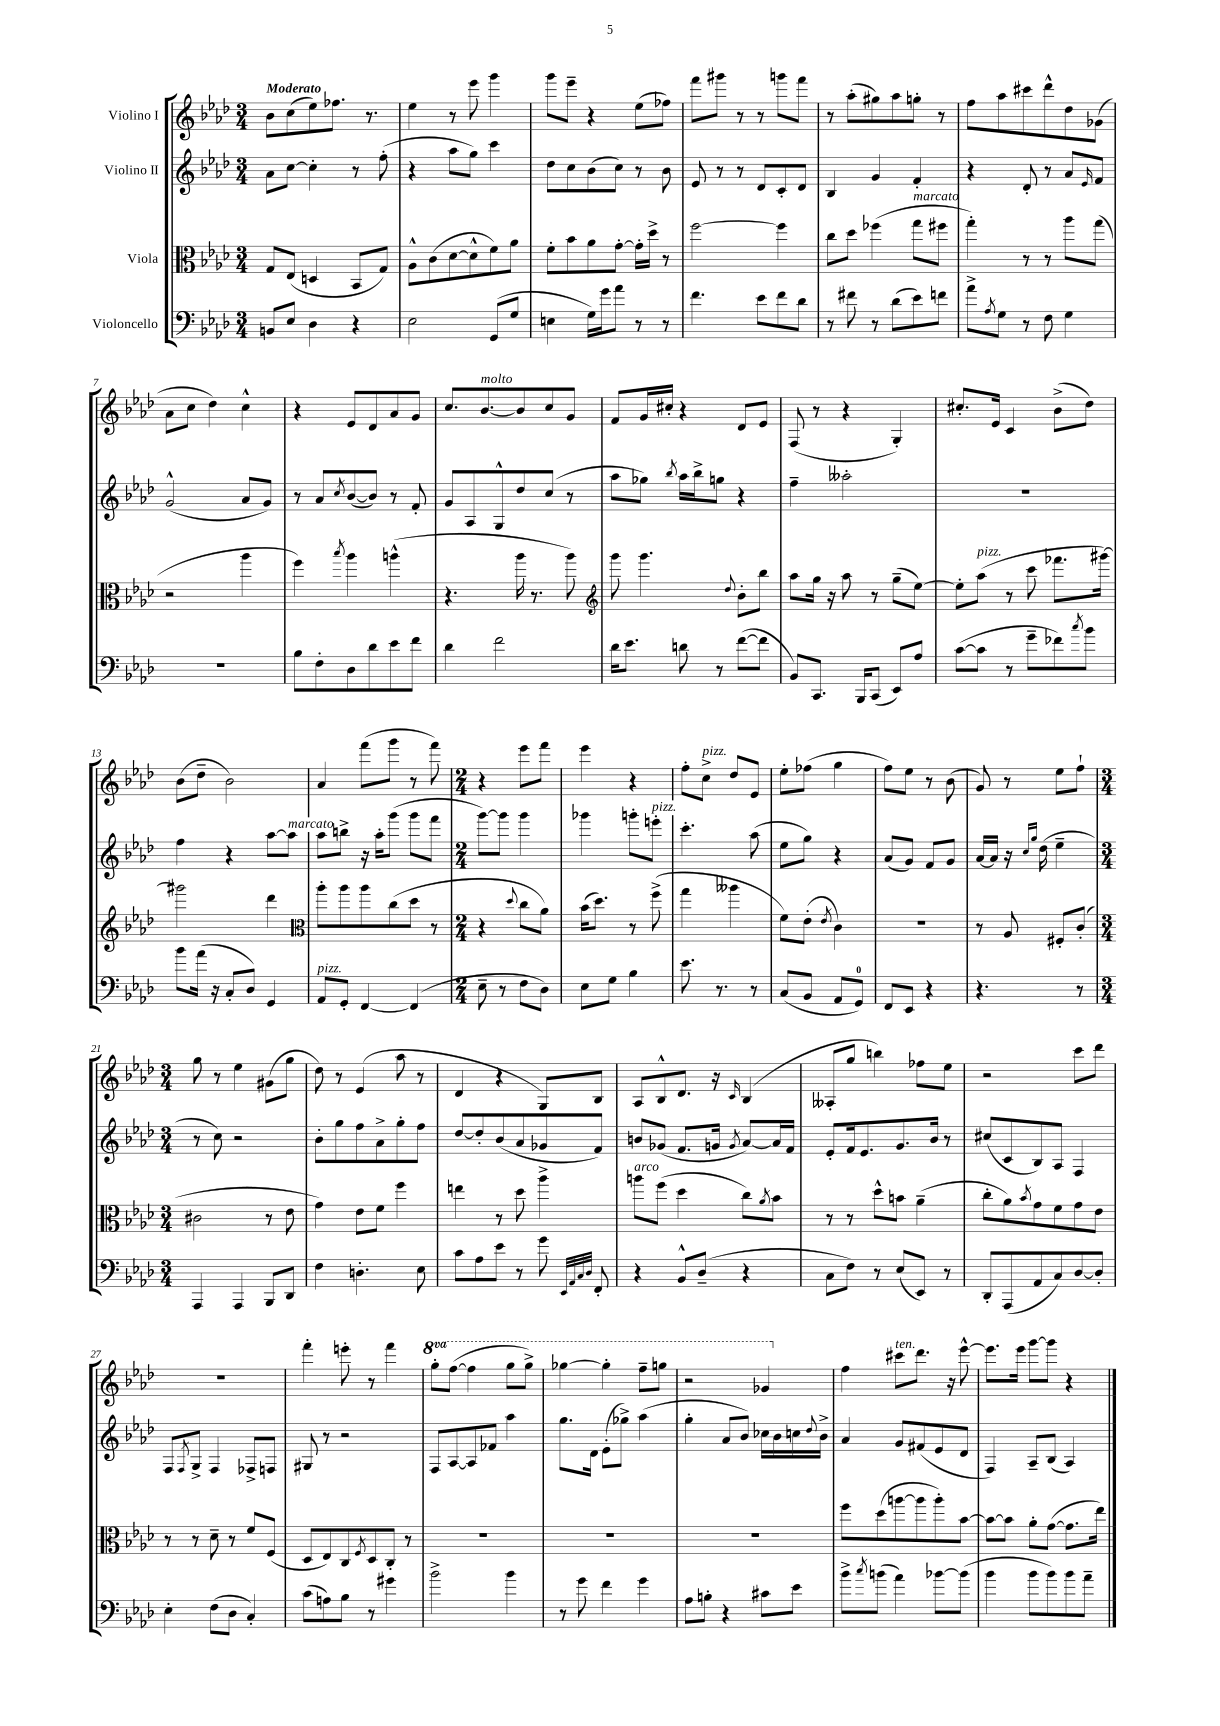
<<
\new StaffGroup <<
\new Staff = "s0" \with { instrumentName = "Violino I" } {
    \clef treble \key aes \major \numericTimeSignature \time 3/4 \set Staff.ottavationMarkups = #ottavation-simple-ordinals \tempo "Moderato"
    bes'8 c''8( ees''8) fes''8. r8. |
    ees''4 r8 ees'''8 g'''4 |
    g'''8 ees'''8-- r4 ees''8( fes''8) |
    f'''8 gis'''8 r8 r8 g'''8 f'''8 |
    r8 aes''8-.( gis''8) aes''8 g''8-. r8 |
    f''8 aes''8 cis'''8 des'''8-^ des''8 ges'8( |
    aes'8 c''8 des''4) c''4-^ |
    r4 ees'8 des'8 aes'8 g'8 |
    c''8. bes'8.~^\markup { \italic "molto" } bes'8 c''8 g'8 |
    f'8 g'16 cis''16-. r4 des'8 ees'8 |
    f8( r8 r4 g4-.) |
    cis''8.-. ees'16 c'4 bes'8->( des''8) |
    bes'8( des''8-- bes'2) |
    aes'4 f'''8( g'''8 r8 f'''8) |
    \numericTimeSignature \time 2/4 r4 ees'''8 f'''8 |
    ees'''4 r4 |
    f''8-. c''8->^\markup { \italic "pizz." } des''8 ees'8 |
    ees''8-. fes''8( g''4 |
    f''8) ees''8 r8 bes'8( |
    g'8) r8 ees''8 f''8-! |
    \numericTimeSignature \time 3/4 g''8 r8 ees''4 gis'8( g''8 |
    des''8) r8 ees'4( aes''8 r8 |
    des'4 r4 g8) bes8 |
    aes8 bes8-^ des'8. r16 \grace { c'16 } bes4( |
    aeses8-. g''8 b''4) fes''8 ees''8 |
    r2 c'''8 des'''8 |
    R2. |
    f'''4-. e'''8-. r8 f'''4 |
    \ottava #1 g'''8-. f'''8~( f'''4 g'''8 g'''8->) |
    ges'''4~ ges'''4-. f'''8-- g'''8 |
    r2 ges''4 \ottava #0 |
    f''4 cis'''8^\markup { \italic "ten." } des'''8. r16 ees'''8~-^ |
    ees'''8. ees'''16 g'''8~ g'''8 r4 \bar "|." |
}
\new Staff = "s1" \with { instrumentName = "Violino II" } {
    \clef treble \key aes \major \numericTimeSignature \time 3/4
    aes'8 c''8~ c''4-. r8 f''8-.( |
    r4 aes''8 g''8) c'''4 |
    des''8 c''8 bes'8( c''8) r8 bes'8 |
    ees'8 r8 r8 des'8 c'8-. des'8 |
    bes4 g'4 f'4-. |
    r4 des'8-. r8 aes'8 \grace { ees'16 } f'8 |
    g'2-^( aes'8 g'8) |
    r8 aes'8 \acciaccatura { c''8 } bes'8~( bes'8) r8 f'8-. |
    g'8 aes8 g8-^ des''8 c''8( r8 |
    aes''8 ges''8) \acciaccatura { bes''8 } aes''16 bes''16-> g''8 r4 |
    f''4-- aeses''2-. |
    R2. |
    f''4 r4 aes''8~ aes''8^\markup { \italic "marcato" } |
    aes''8 b''8-> r16 aes''16-. g'''8( g'''8 f'''8 |
    \numericTimeSignature \time 2/4 g'''8~) g'''8 g'''4 |
    ges'''4 g'''8-. e'''8-.^\markup { \italic "pizz." } |
    c'''4.-. aes''8( |
    ees''8 g''8) r4 |
    aes'8( g'8) f'8 g'8 |
    aes'16~ aes'16 r16 \grace { c''16 g''16 } des''16( ees''4-- |
    \numericTimeSignature \time 3/4 r8 c''8) r2 |
    bes'8-. g''8 f''8 aes'8-> g''8-. f''8 |
    des''8~ des''8-. bes'8( aes'8 ges'8 f'8) |
    b'8 ges'8( f'8. g'16 \acciaccatura { g'8 } aes'8~) aes'16 f'16 |
    ees'8-. f'16 ees'8. g'8. bes'16 r8 |
    cis''8( c'8 bes8) aes8 f4 |
    f8 \acciaccatura { f8 } g8-> f4 fes8-> f8 |
    gis8 r8 r2 |
    f8 aes8~ aes8 fes'8 aes''4 |
    g''8. des'16 ees'8-.( ges''8->) aes''4( |
    g''4-. aes'8 bes'8) ces''16 bes'16 c''16 \appoggiatura { des''8 } bes'16-> |
    aes'4 g'8 fis'8( ees'8 des'8 |
    f4) aes8-- bes8( aes4) \bar "|." |
}
\new Staff = "s2" \with { instrumentName = "Viola" } {
    \clef alto \key aes \major \numericTimeSignature \time 3/4
    g8 ees8( d4 bes,8 g8) |
    aes8-^ c'8( des'8~ des'8-^ f'8) aes'8 |
    f'8-. bes'8 aes'8 g'8~-. g'16-. des''16-> r8 |
    f''2~ f''4 |
    c''8 des''8 fes''4( g''8^\markup { \italic "marcato" } fis''8 |
    g''4-.) r8 r8 aes''8 g''8( |
    r2 aes''4 |
    f''4) \acciaccatura { bes''8 } aes''4 a''4-^( |
    r4. aes''16 r8. aes''8) |
    \clef treble g'''8 g'''4. \appoggiatura { des''8 } bes'8-. bes''8 |
    aes''8 g''16 r16 aes''8 r8 g''8--( ees''8~) |
    ees''8-. aes''8^\markup { \italic "pizz." }( r8 c'''8 fes'''8. gis'''16~) |
    gis'''2 des'''4 |
    \clef alto aes''8-. aes''8 aes''8 c''8( des''8 r8 |
    \numericTimeSignature \time 2/4 r4 \appoggiatura { des''8 } c''8 aes'8) |
    bes'16( des''8.) r8 f''8->( |
    g''4 aeses''4 |
    f'8) ees'8-.( \acciaccatura { ees'8 } c'4) |
    r2 |
    r8 aes8 fis8-. c'8-.( |
    \numericTimeSignature \time 3/4 cis'2 r8 ees'8 |
    g'4) ees'8 f'8 f''4 |
    e''4 r8 des''8 aes''4-> |
    a''8^\markup { \italic "arco" } f''8( des''4 c''8) \acciaccatura { aes'8 } bes'8 |
    r8 r8 des''8-^ b'8 aes'4--( |
    c''8-. aes'8) \acciaccatura { bes'8 } g'8 f'8 g'8 ees'8 |
    r8 r8 des'8-- r8 f'8 f8( |
    des8 ees8) c8 \acciaccatura { f8 } des8 c8-. r8 |
    R2. |
    R2. |
    R2. |
    f''8 des''8( a''8~ a''8 a''8-.) bes'8~ |
    bes'8~ bes'8 aes'8-. g'8~( g'8. ees''16) \bar "|." |
}
\new Staff = "s3" \with { instrumentName = "Violoncello" } {
    \clef bass \key aes \major \numericTimeSignature \time 3/4
    b,8 ees8 des4 r4 |
    ees2 g,8( g8 |
    e4 g16) g'16 aes'8 r8 r8 |
    f'4. ees'8 f'8 des'8 |
    r8 fis'8 r8 des'8( ees'8) f'8 |
    aes'8-> \acciaccatura { aes8 } g8 r8 f8 g4 |
    R2. |
    bes8 f8-. des8 des'8 ees'8 f'8 |
    des'4 f'2 |
    des'16 ees'8. d'8 r8 f'8~( f'8 |
    bes,8) c,8. bes,,16 c,8( ees,8) aes8 |
    c'8~( c'8 r8 g'8-- fes'8) \acciaccatura { c''8 } bes'8 |
    bes'8 aes'16( r16 c8-. des8) g,4 |
    aes,8^\markup { \italic "pizz." } g,8-. f,4~ f,4( |
    \numericTimeSignature \time 2/4 ees8-- r8 f8 des8) |
    ees8 g8 bes4 |
    ees'8. r8. r8 |
    c8( bes,8 aes,8 g,8-0) |
    f,8 ees,8 r4 |
    r4. r8 |
    \numericTimeSignature \time 3/4 aes,,4 aes,,4 bes,,8 des,8 |
    f4 d4.-. ees8 |
    c'8 aes8 ees'8 r8 g'8 \grace { ees,32 aes,32 c32 des32 } f,8-. |
    r4 bes,8-^ des8--( r4 |
    c8 f8) r8 ees8( ees,8) r8 |
    des,8-. aes,,8( aes,8 c8) des8~ des8-. |
    ees4-. f8( des8 c4-.) |
    c'8( a8) bes8 r8 gis'4 |
    bes'2-> bes'4 |
    r8 g'8 f'4 g'4 |
    aes8 b8-. r4 cis'8 ees'8 |
    bes'8-> \acciaccatura { c''8 } b'8( aes'4) bes'8~ bes'8( |
    bes'4 bes'8 bes'8) bes'8 aes'8-- \bar "|." |
}
>>
>>
